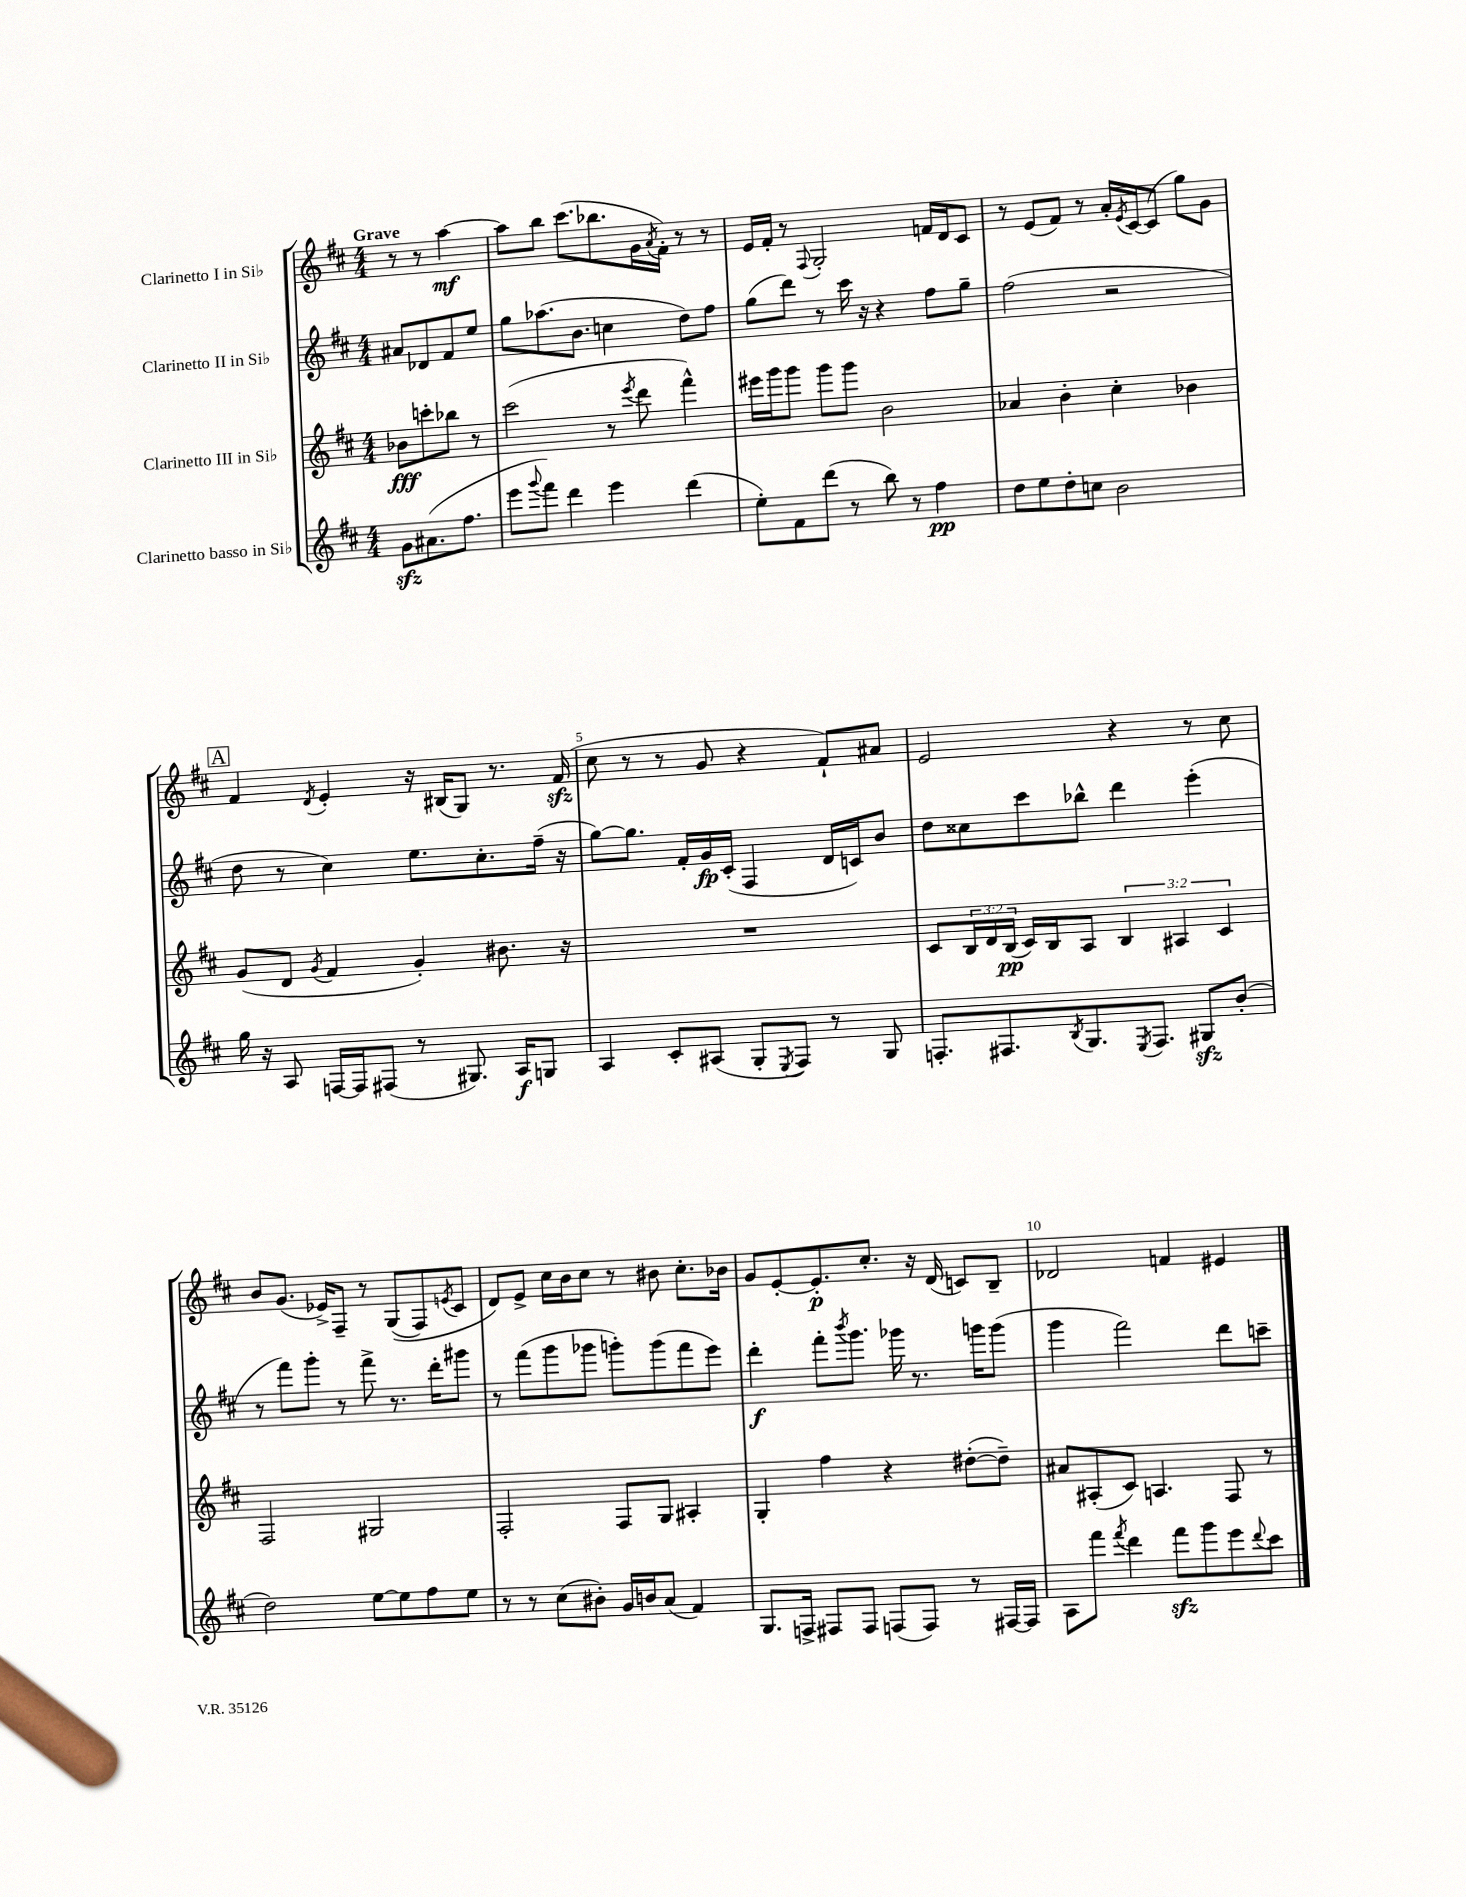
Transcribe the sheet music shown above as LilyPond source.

<<
\new StaffGroup <<
\new Staff = "s0" \with { instrumentName = "Clarinetto I in Sib" } {
    \clef treble \key d \major \numericTimeSignature \time 4/4 \partial 2 \tempo "Grave"
    r8 r8 a''4~\mf |
    a''8 b''8 cis'''8.( bes''8. g'16 \acciaccatura { a'8 } fis'16-.) r8 r8 |
    e'16 fis'16-. r8 \appoggiatura { fis8 } g2-. f'16 d'16 cis'8 |
    r8 e'8( fis'8) r8 a'16-. \acciaccatura { e'8 } cis'16~ cis'8( g''8) g'8 |
    \mark \markup { \box "A" } fis'4 \acciaccatura { d'8 } e'4-. r16 bis16( g8) r8. fis'16\sfz( |
    cis''8 r8 r8 g'8 r4 fis'8-!) ais'8 |
    e'2 r4 r8 cis''8 |
    b'8 g'8.( ees'16->) fis8-- r8 g8(\( fis8) \acciaccatura { e'8 } cis'8 |
    d'8\) e'8-> cis''16 b'16 cis''8 r8 bis'8 cis''8.-. bes'16 |
    g'8 e'8~-. e'8.-.\p cis''8.-. r16 d'16( c'8) b8-- |
    des'2 f'4 eis'4 \bar "|." |
}
\new Staff = "s1" \with { instrumentName = "Clarinetto II in Sib" } {
    \clef treble \key d \major \numericTimeSignature \time 4/4 \partial 2
    ais'8 des'8 fis'8 e''8 |
    g''8 aes''8.( b'8. c''4 d''8) fis''8 |
    g''8( d'''8) r8 cis'''16 r16 r4 fis''8 g''8-- |
    fis''2( r2 |
    \mark \markup { \box "A" } d''8 r8 cis''4) e''8. cis''8.-. fis''16--( r16 |
    g''8~) g''8. fis'16-. g'16\fp cis'16-.( fis4 d'16 c'16) b'8 |
    d''8 cisis''8 cis'''8 bes''8-^ d'''4 e'''4-.( |
    r8 fis'''8) g'''8-. r8 fis'''8-> r8. d'''16-. gis'''8 |
    r8 fis'''8( g'''8 ges'''8 g'''8-.) g'''8( fis'''8 e'''8) |
    d'''4-.\f fis'''8-. \acciaccatura { b'''8 } g'''8. ges'''16 r8. g'''16 g'''8( |
    g'''4 fis'''2) d'''8 c'''8-- \bar "|." |
}
\new Staff = "s2" \with { instrumentName = "Clarinetto III in Sib" } {
    \clef treble \key d \major \numericTimeSignature \time 4/4 \override Staff.TupletNumber.text = #tuplet-number::calc-fraction-text \partial 2
    bes'8\fff c'''8-. bes''8 r8 |
    cis'''2( r8 \acciaccatura { e'''8 } d'''8 fis'''4-^) |
    eis'''16 g'''16 g'''8 g'''8 g'''8 b'2 |
    aes'4 b'4-. cis''4-. bes'4 |
    \mark \markup { \box "A" } g'8( d'8 \acciaccatura { g'8 } fis'4 g'4-.) bis'8. r16 |
    R1 |
    cis'8 \tuplet 3/2 { b16 d'16 b16\pp( } cis'16) b16 a8 \tuplet 3/2 { b4 ais4 cis'4 } |
    fis2 gis2 |
    fis2-. fis8 g8 ais4-. |
    g4-. fis''4 r4 dis''8~-.( dis''8--) |
    ais'8 ais8-.( cis'8) a4. fis8 r8 \bar "|." |
}
\new Staff = "s3" \with { instrumentName = "Clarinetto basso in Sib" } {
    \clef treble \key d \major \numericTimeSignature \time 4/4 \partial 2
    g'8\sfz ais'8.( fis''8. |
    e'''8 \appoggiatura { g'''8 } fis'''8) d'''4 e'''4 d'''4( |
    e''8-.) fis'8 d'''8( r8 b''8) r8 fis''4\pp |
    d''8 e''8 d''8-. c''8 b'2 |
    \mark \markup { \box "A" } g''16 r16 a8 f16~ f16 fis8( r8 gis8.) a16\f g8 |
    a4 cis'8-. ais8( g8-. \acciaccatura { e8 } fis8) r8 g8 |
    f8.-. fis8. \acciaccatura { b8 } g8. \acciaccatura { e8 } fis8. gis8\sfz b'8-.( |
    d''2) e''8~ e''8 fis''8 e''8 |
    r8 r8 cis''8( bis'8-.) g'16 b'16 a'8( fis'4) |
    g8. f16-> fis8 fis8 f8( f8) r8 fis16~ fis16 |
    a8 fis'''8 \acciaccatura { fis'''8 } d'''4 fis'''8\sfz g'''8 e'''8 \appoggiatura { d'''8 } cis'''8 \bar "|." |
}
>>
>>
\layout { \context { \Score \override BarNumber.break-visibility = ##(#f #t #t) barNumberVisibility = #(every-nth-bar-number-visible 5) } }
